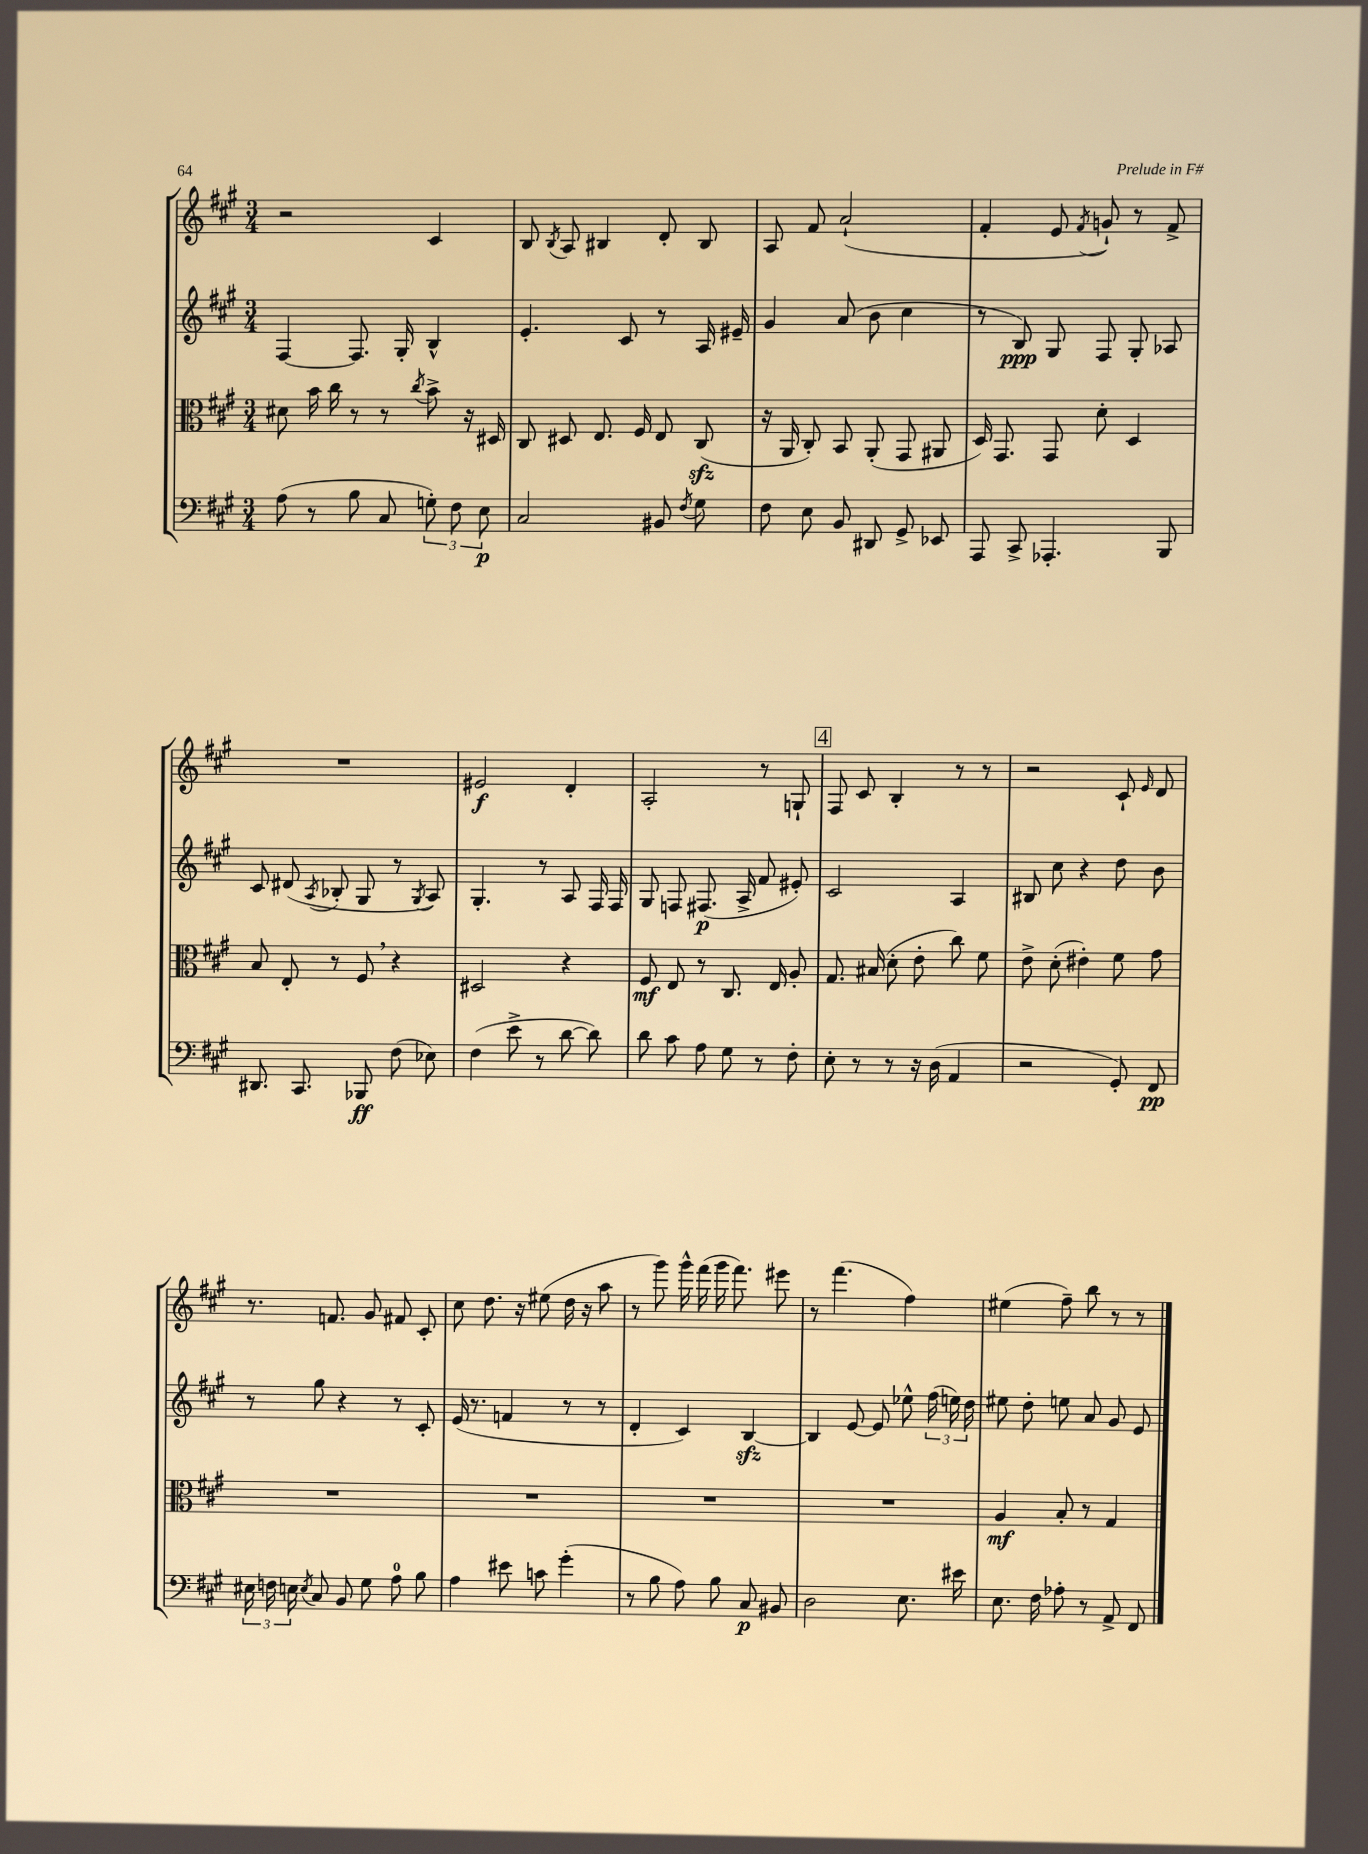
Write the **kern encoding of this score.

**kern	**dynam	**kern	**dynam	**kern	**dynam	**kern	**dynam
*part4	*part4	*part3	*part3	*part2	*part2	*part1	*part1
*staff4	*staff4	*staff3	*staff3	*staff2	*staff2	*staff1	*staff1
*clefF4	*	*clefC3	*	*clefG2	*	*clefG2	*
*k[f#c#g#]	*	*k[f#c#g#]	*	*k[f#c#g#]	*	*k[f#c#g#]	*
*M3/4	*	*M3/4	*	*M3/4	*	*M3/4	*
=22	=22	=22	=22	=22	=22	=22	=22
(8A\	.	8d#X\	.	[4F#/	.	2r	.
8r	.	16b\	.	.	.	.	.
.	.	16cc#\	.	.	.	.	.
8B\	.	8r	.	8.F#/]	.	.	.
8C#/	.	8r	.	.	.	.	.
.	.	.	.	16G#'/	.	.	.
.	.	8qcc#/	.	.	.	.	.
12Gn'\)	.	8b^\	.	4B^^/	.	4c#/	.
12F#\	.	.	.	.	.	.	.
.	.	16r	.	.	.	.	.
12E\	p	.	.	.	.	.	.
.	.	16D#X/	.	.	.	.	.
=23	=23	=23	=23	=23	=23	=23	=23
2C#/	.	8C#/	.	4.e'/	.	8B/	.
.	.	.	.	.	.	8qB/	.
.	.	8D#X/	.	.	.	8A/	.
.	.	8.E/	.	.	.	4B#X/	.
.	.	.	.	8c#/	.	.	.
.	.	16F#/	.	.	.	.	.
8BB#X/	.	8E/	.	8r	.	8d'/	.
8qF#/	.	.	.	.	.	.	.
8G#\	.	(8C#zz/	.	16A/	.	8B#/	.
.	.	.	.	16e#X~/	.	.	.
=24	=24	=24	=24	=24	=24	=24	=24
8F#\	.	16r	.	4g#/	.	8A/	.
.	.	16AA/	.	.	.	.	.
8E\	.	8C#'/)	.	.	.	8f#/	.
8BB/	.	8BB/	.	(8a/	.	(2a`/	.
8DD#X/	.	(8AA'/	.	8b\	.	.	.
8GG#^/	.	8GG#/	.	4cc#\	.	.	.
8EE-X/	.	8AA#X/	.	.	.	.	.
=25	=25	=25	=25	=25	=25	=25	=25
8AAA/	.	16D/)	.	8r	.	4f#'/	.
.	.	8.GG#/	.	.	.	.	.
8CC#^/	.	.	.	8B/)	ppp	.	.
4.AAA-X'/	.	8GG#/	.	8G#/	.	8e/	.
.	.	.	.	.	.	8qf#/	.
.	.	8d'\	.	8F#/	.	8gn`/)	.
.	.	4D/	.	8G#'/	.	8r	.
8BBB/	.	.	.	8A-X/	.	8f#^/	.
!!LO:LB:g=z
=26	=26	=26	=26	=26	=26	=26	=26
8.DD#X/	.	8B/	.	8c#/	.	2.r	.
.	.	8E'/	.	(8d#X/	.	.	.
8.CC#/	.	.	.	.	.	.	.
.	.	.	.	8qA/	.	.	.
.	.	8r	.	8B-X'/	.	.	.
8BBB-X/	ff	8F#,/	.	8G#/	.	.	.
(8F#\	.	4r	.	8r	.	.	.
.	.	.	.	8qG#/	.	.	.
8E-X\)	.	.	.	8A/)	.	.	.
=27	=27	=27	=27	=27	=27	=27	=27
(4F#\	.	2D#X/	.	4.G#'/	.	2e#X/	f
8e^\	.	.	.	.	.	.	.
8r	.	.	.	8r	.	.	.
[8d\	.	4r	.	8A/	.	4d'/	.
8d\])	.	.	.	16F#/	.	.	.
.	.	.	.	16F#/	.	.	.
=28	=28	=28	=28	=28	=28	=28	=28
8d\	.	8F#/	mf	8G#/	.	2A'/	.
8c#\	.	8E/	.	8Fn/	.	.	.
8A\	.	8r	.	(8.F#X/	p	.	.
8G#\	.	8.C#/	.	.	.	.	.
.	.	.	.	16A^/	.	.	.
8r	.	.	.	8f#/	.	8r	.
.	.	16E/	.	.	.	.	.
8F#'\	.	8A'/	.	8e#X'/)	.	8Gn`/	.
!!LO:REH:place=s1:t=4
=29	=29	=29	=29	=29	=29	=29	=29
8E'\	.	8.G#/	.	2c#/	.	8F#/	.
8r	.	.	.	.	.	8c#/	.
.	.	(16B#X/	.	.	.	.	.
8r	.	8d'\	.	.	.	4B'/	.
16r	.	8e'\	.	.	.	.	.
(16D\	.	.	.	.	.	.	.
4AA/	.	8cc#\)	.	4A/	.	8r	.
.	.	8f#\	.	.	.	8r	.
=30	=30	=30	=30	=30	=30	=30	=30
2r	.	8e^\	.	8B#X/	.	2r	.
.	.	(8d'\	.	8cc#\	.	.	.
.	.	4e#X'\)	.	4r	.	.	.
8GG#'/)	.	8f#\	.	8dd\	.	8c#`/	.
.	.	.	.	.	.	16qqe/	.
8FF#/	pp	8g#\	.	8b\	.	8d/	.
!!LO:LB:g=z
=31	=31	=31	=31	=31	=31	=31	=31
24E#X\	.	2.r	.	8r	.	8.r	.
24Fn\	.	.	.	.	.	.	.
24En\	.	.	.	.	.	.	.
8qE/	.	.	.	.	.	.	.
8C#/	.	.	.	8gg#\	.	.	.
.	.	.	.	.	.	8.fn/	.
8BB/	.	.	.	4r	.	.	.
8G#\	.	.	.	.	.	8g#/	.
8A\	.	.	.	8r	.	8f#X/	.
8B\	.	.	.	8c#'/	.	8c#'/	.
=32	=32	=32	=32	=32	=32	=32	=32
4A\	.	2.r	.	(16e/	.	8cc#\	.
.	.	.	.	8.r	.	.	.
.	.	.	.	.	.	8.dd\	.
8e#X\	.	.	.	4fn/	.	.	.
.	.	.	.	.	.	16r	.
8cn\	.	.	.	.	.	(8ee#X\	.
(4g#'\	.	.	.	8r	.	16dd\	.
.	.	.	.	.	.	16r	.
.	.	.	.	8r	.	8aa\	.
=33	=33	=33	=33	=33	=33	=33	=33
8r	.	2.r	.	4d'/	.	8r	.
8B\	.	.	.	.	.	8ggg#\)	.
8A\)	.	.	.	4c#/)	.	16ggg#^^\	.
.	.	.	.	.	.	(16fff#\	.
8B\	.	.	.	.	.	16ggg#\	.
.	.	.	.	.	.	8.fff#\)	.
8C#/	p	.	.	[4Bzz/	.	.	.
8BB#X/	.	.	.	.	.	8eee#X\	.
=34	=34	=34	=34	=34	=34	=34	=34
2D\	.	2.r	.	4B/]	.	8r	.
.	.	.	.	.	.	(4.fff#\	.
.	.	.	.	[8e/	.	.	.
.	.	.	.	8e/]	.	.	.
8.E\	.	.	.	8ee-X^^\	.	4ff#\)	.
.	.	.	.	(24ff#\	.	.	.
.	.	.	.	24een\)	.	.	.
16e#X\	.	.	.	.	.	.	.
.	.	.	.	24dd\	.	.	.
=35	=35	=35	=35	=35	=35	=35	=35
8.E\	.	4A/	mf	8ee#X\	.	(4ee#X\	.
.	.	.	.	8dd'\	.	.	.
16F#\	.	.	.	.	.	.	.
8A-X'\	.	8B'/	.	8een\	.	8ff#~\)	.
8r	.	8r	.	8a/	.	8bb\	.
8AA^/	.	4G#/	.	8g#/	.	8r	.
8FF#/	.	.	.	8e/	.	8r	.
==	==	==	==	==	==	==	==
*-	*-	*-	*-	*-	*-	*-	*-
